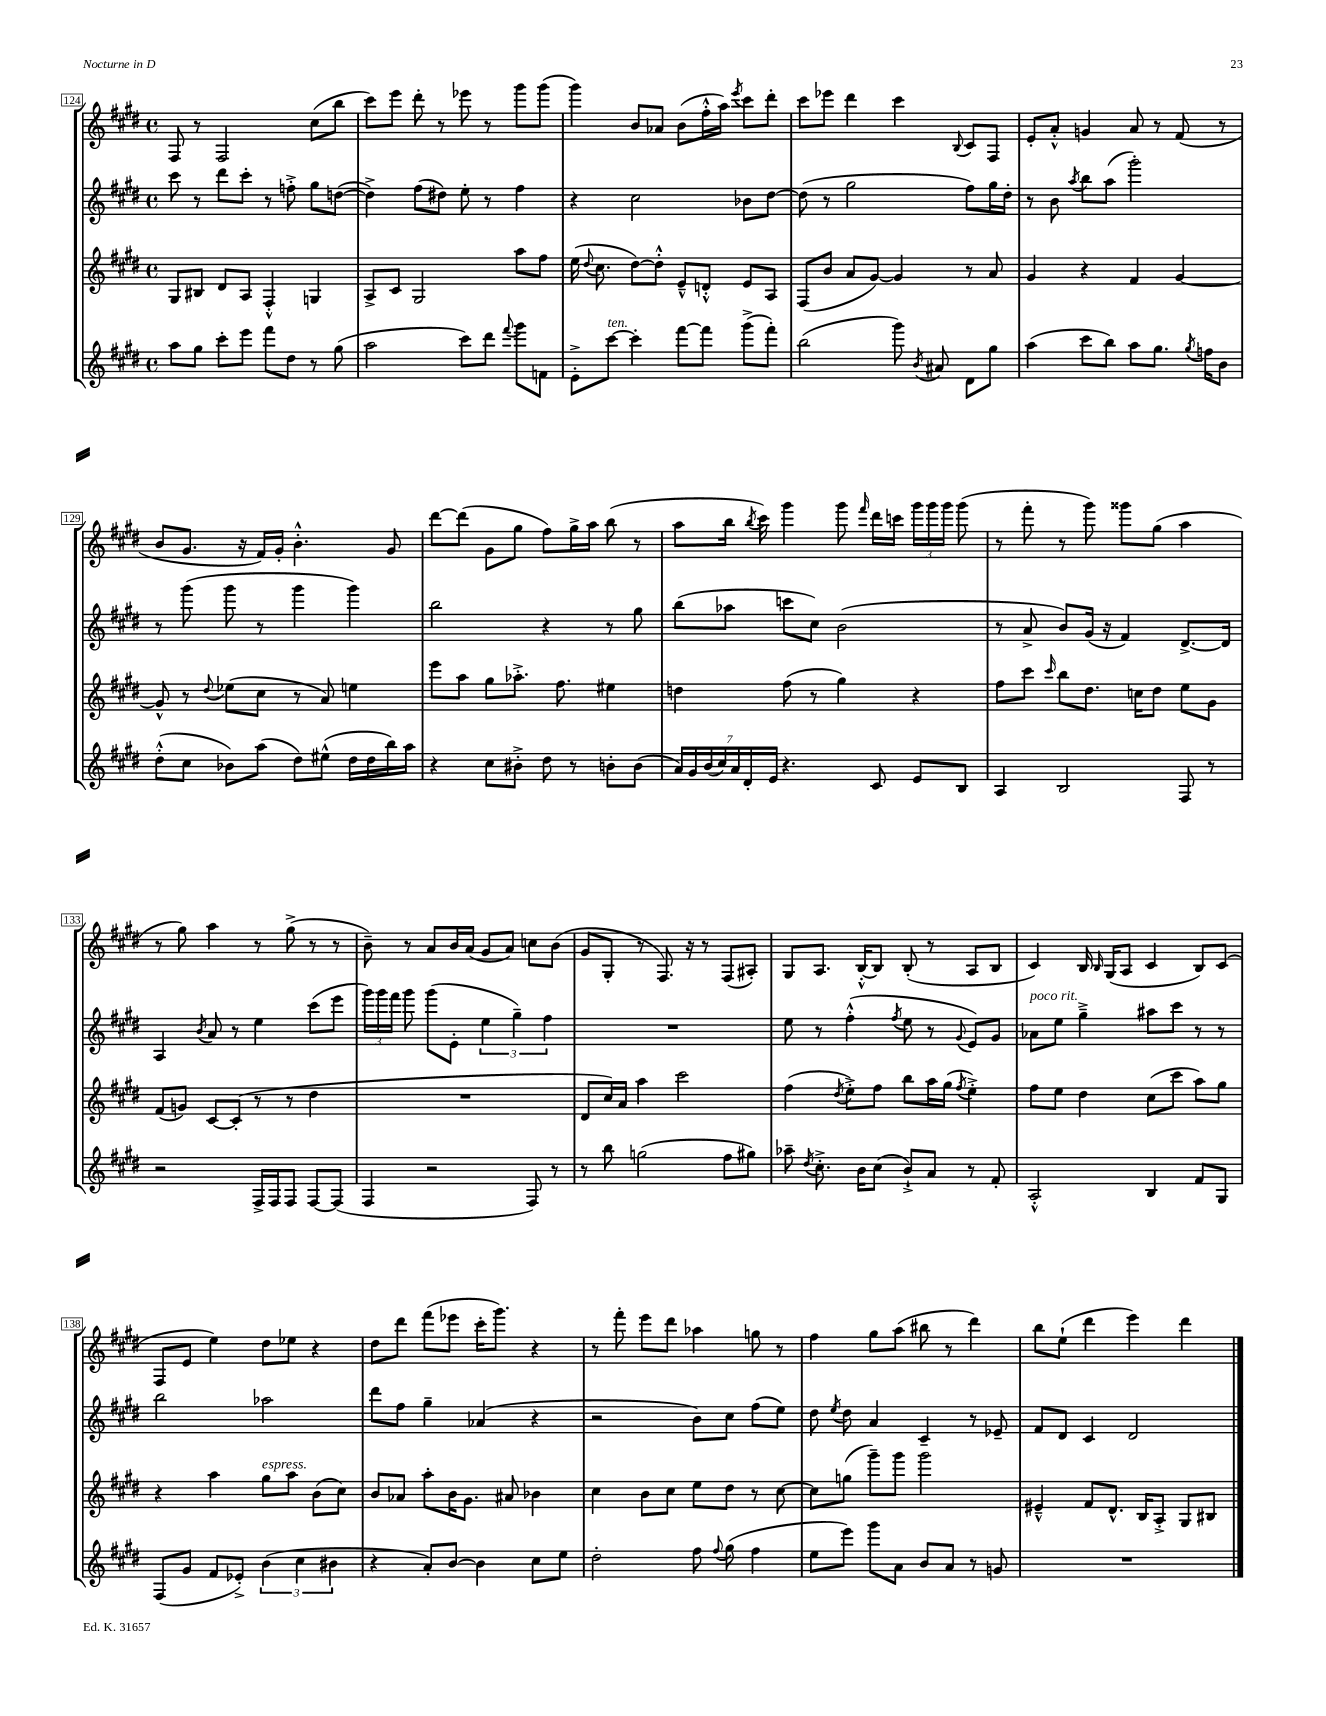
<<
\new StaffGroup <<
\new Staff = "s0" {
    \clef treble \key e \major \defaultTimeSignature \time 4/4
    \autoBeamOff fis8 r8 fis2 cis''8[( b''8] |
    cis'''8[) e'''8] dis'''8-. r8 ees'''8 r8 gis'''8[ gis'''8]( |
    gis'''4) b'8[ aes'8] b'8[( fis''16-.-^ a''16]) \acciaccatura { e'''8 } cis'''8[ dis'''8]-. |
    cis'''8[ ees'''8] dis'''4 cis'''4 \appoggiatura { b8 } cis'8[ fis8] |
    e'8[-. a'8]-.-^ g'4 a'8 r8 fis'8( r8 |
    b'8[ gis'8.] r16 fis'16[) gis'16]-. b'4.-.-^ gis'8 |
    dis'''8[~ dis'''8]( gis'8[ gis''8] fis''8[) gis''16-> a''16] b''8( r8 |
    a''8[ b''16] \acciaccatura { b''8 } cis'''16) gis'''4 gis'''8 \grace { fis'''16 } dis'''16[ c'''16] \tuplet 3/2 { gis'''16[ gis'''16 gis'''16] } gis'''8( |
    r8 fis'''8-. r8 gis'''8) gisis'''8[ gis''8]( a''4 |
    r8 gis''8) a''4 r8 gis''8->( r8 r8 |
    b'8--) r8 a'8[ b'16 a'16]( gis'8[ a'8]) c''8[ b'8]( |
    gis'8[ gis8]-. r8 fis8.) r16 r8 fis8[( ais8]-.) |
    gis8[ a8.] b16[~-.-^ b8] b8-.( r8 a8[ b8] |
    cis'4) b16 \grace { b16 } gis16[( a8] cis'4 b8[) cis'8]( |
    fis8[ e'8] e''4) dis''8[ ees''8] r4 |
    dis''8[ dis'''8] fis'''8[( ees'''8] cis'''16[-. gis'''8.]) r4 |
    r8 fis'''8-. e'''8[ dis'''8] aes''4 g''8 r8 |
    fis''4 gis''8[ a''8]( bis''8 r8 dis'''4) |
    b''8[ e''8]-!( dis'''4 e'''4) dis'''4 \bar "|." |
}
\new Staff = "s1" {
    \clef treble \key e \major \defaultTimeSignature \time 4/4
    \autoBeamOff cis'''8 r8 dis'''8[ cis'''8]-. r8 f''8-.-> gis''8[ d''8]~( |
    d''4->) fis''8[( dis''8]) e''8-. r8 fis''4 |
    r4 cis''2 bes'8[ dis''8]~ |
    dis''8( r8 gis''2 fis''8[) gis''16 dis''16]-. |
    r8 b'8 \acciaccatura { a''8 } b''8[ a''8]( gis'''2-.) |
    r8 gis'''8( gis'''8 r8 gis'''4 gis'''4) |
    b''2 r4 r8 gis''8 |
    b''8[( aes''8] c'''8[ cis''8]) b'2( |
    r8 a'8-> b'8[) gis'16]( r16 fis'4) dis'8.[~-> dis'16] |
    a4 \acciaccatura { b'8 } a'8 r8 e''4 cis'''8[( e'''8] |
    \tuplet 3/2 { gis'''16[) gis'''16 fis'''16] } gis'''8 gis'''8[( e'8]-. \tuplet 3/2 { e''4 gis''4--) fis''4 } |
    R1 |
    e''8 r8 fis''4-.-^( \acciaccatura { fis''8 } e''8 r8 \appoggiatura { gis'8 } e'8[) gis'8] |
    aes'8[^\markup { \italic "poco rit." } e''8] gis''4---> ais''8[ cis'''8] r8 r8 |
    b''2 aes''2 |
    dis'''8[ fis''8] gis''4-- aes'4( r4 |
    r2 b'8[) cis''8] fis''8[( e''8]) |
    dis''8 \acciaccatura { e''8 } dis''8 a'4 cis'4-- r8 ees'8-- |
    fis'8[ dis'8] cis'4 dis'2 \bar "|." |
}
\new Staff = "s2" {
    \clef treble \key e \major \defaultTimeSignature \time 4/4
    \autoBeamOff gis8[ bis8] dis'8[ a8] fis4-.-^ g4 |
    a8[-> cis'8] gis2 a''8[ fis''8] |
    e''16( \appoggiatura { dis''8 } cis''8. dis''8[~) dis''8]-.-^ e'8[---^ d'8]-.-^ e'8[ a8] |
    fis8[( b'8] a'8[ gis'8]~) gis'4 r8 a'8 |
    gis'4 r4 fis'4 gis'4~ |
    gis'8-^ r8 \appoggiatura { dis''8 } ees''8[( cis''8] r8 a'8) e''4 |
    e'''8[ a''8] gis''8[ aes''8.]-.-> fis''8. eis''4 |
    d''4 fis''8( r8 gis''4) r4 |
    fis''8[ cis'''8] \grace { cis'''16 } b''8[ dis''8.] c''16[ dis''8] e''8[ gis'8] |
    fis'8[( g'8]) cis'8[~ cis'8]-.( r8 r8 dis''4 |
    R1 |
    dis'8[ cis''16) a'16] a''4 cis'''2 |
    fis''4( \acciaccatura { dis''8 } e''8[-.->) fis''8] b''8[ a''16 gis''16]( \acciaccatura { fis''8 } e''4-.->) |
    fis''8[ e''8] dis''4 cis''8[( cis'''8] a''8[) gis''8] |
    r4 a''4 gis''8[^\markup { \italic "espress." } a''8] b'8[( cis''8]) |
    b'8[ aes'8] a''8[-. b'16 gis'8.] ais'8 bes'4 |
    cis''4 b'8[ cis''8] e''8[ dis''8] r8 cis''8~ |
    cis''8[ g''8]( gis'''8[--) gis'''8] gis'''2 |
    eis'4---^ fis'8[ dis'8.]-^ b16[ a8]-.-> gis8[ bis8] \bar "|." |
}
\new Staff = "s3" {
    \clef treble \key e \major \defaultTimeSignature \time 4/4
    \autoBeamOff a''8[ gis''8] cis'''8[-. e'''8] fis'''8[ dis''8] r8 gis''8( |
    a''2 cis'''8[) dis'''8] \appoggiatura { fis'''8 } gis'''8[ f'8] |
    e'8[-.-> cis'''8]~^\markup { \italic "ten." } cis'''4-. fis'''8[~ fis'''8] gis'''8[->( fis'''8]-.) |
    b''2( gis'''8) \acciaccatura { b'8 } ais'8 dis'8[ gis''8] |
    a''4( cis'''8[ b''8]) a''8[ gis''8.] \acciaccatura { gis''8 } f''16[ b'8] |
    dis''8[-.-^( cis''8] bes'8[) a''8]( dis''8[) eis''8]-^( dis''16[ dis''16 b''16) a''16] |
    r4 cis''8[ bis'8]-.-> dis''8 r8 b'8[-. b'8]( |
    \tuplet 7/4 { a'16[) gis'16 b'16( cis''16) a'16 dis'16-. e'16] } r4. cis'8 e'8[ b8] |
    a4 b2 fis8 r8 |
    r2 fis16[-> fis16 fis8] fis8[~ fis8]( |
    fis4 r2 fis8) r8 |
    r8 b''8 g''2( fis''8[ gis''8]) |
    aes''8-- \acciaccatura { dis''8 } cis''8.-.-> b'16[ cis''8]( b'8[-!->) a'8] r8 fis'8-. |
    a2-.-^ b4 fis'8[ gis8] |
    fis8[( gis'8] fis'8[ ees'8]-.->) \tuplet 3/2 { b'4( cis''4 bis'4 } |
    r4 a'8[-.) b'8]~ b'4 cis''8[ e''8] |
    dis''2-. fis''8 \appoggiatura { fis''8 } gis''8( fis''4 |
    e''8[ e'''8]) gis'''8[ a'8] b'8[ a'8] r8 g'8 |
    R1 \bar "|." |
}
>>
>>
\layout { \context { \Score currentBarNumber = #124 \override BarNumber.stencil = #(make-stencil-boxer 0.1 0.3 ly:text-interface::print) } }
